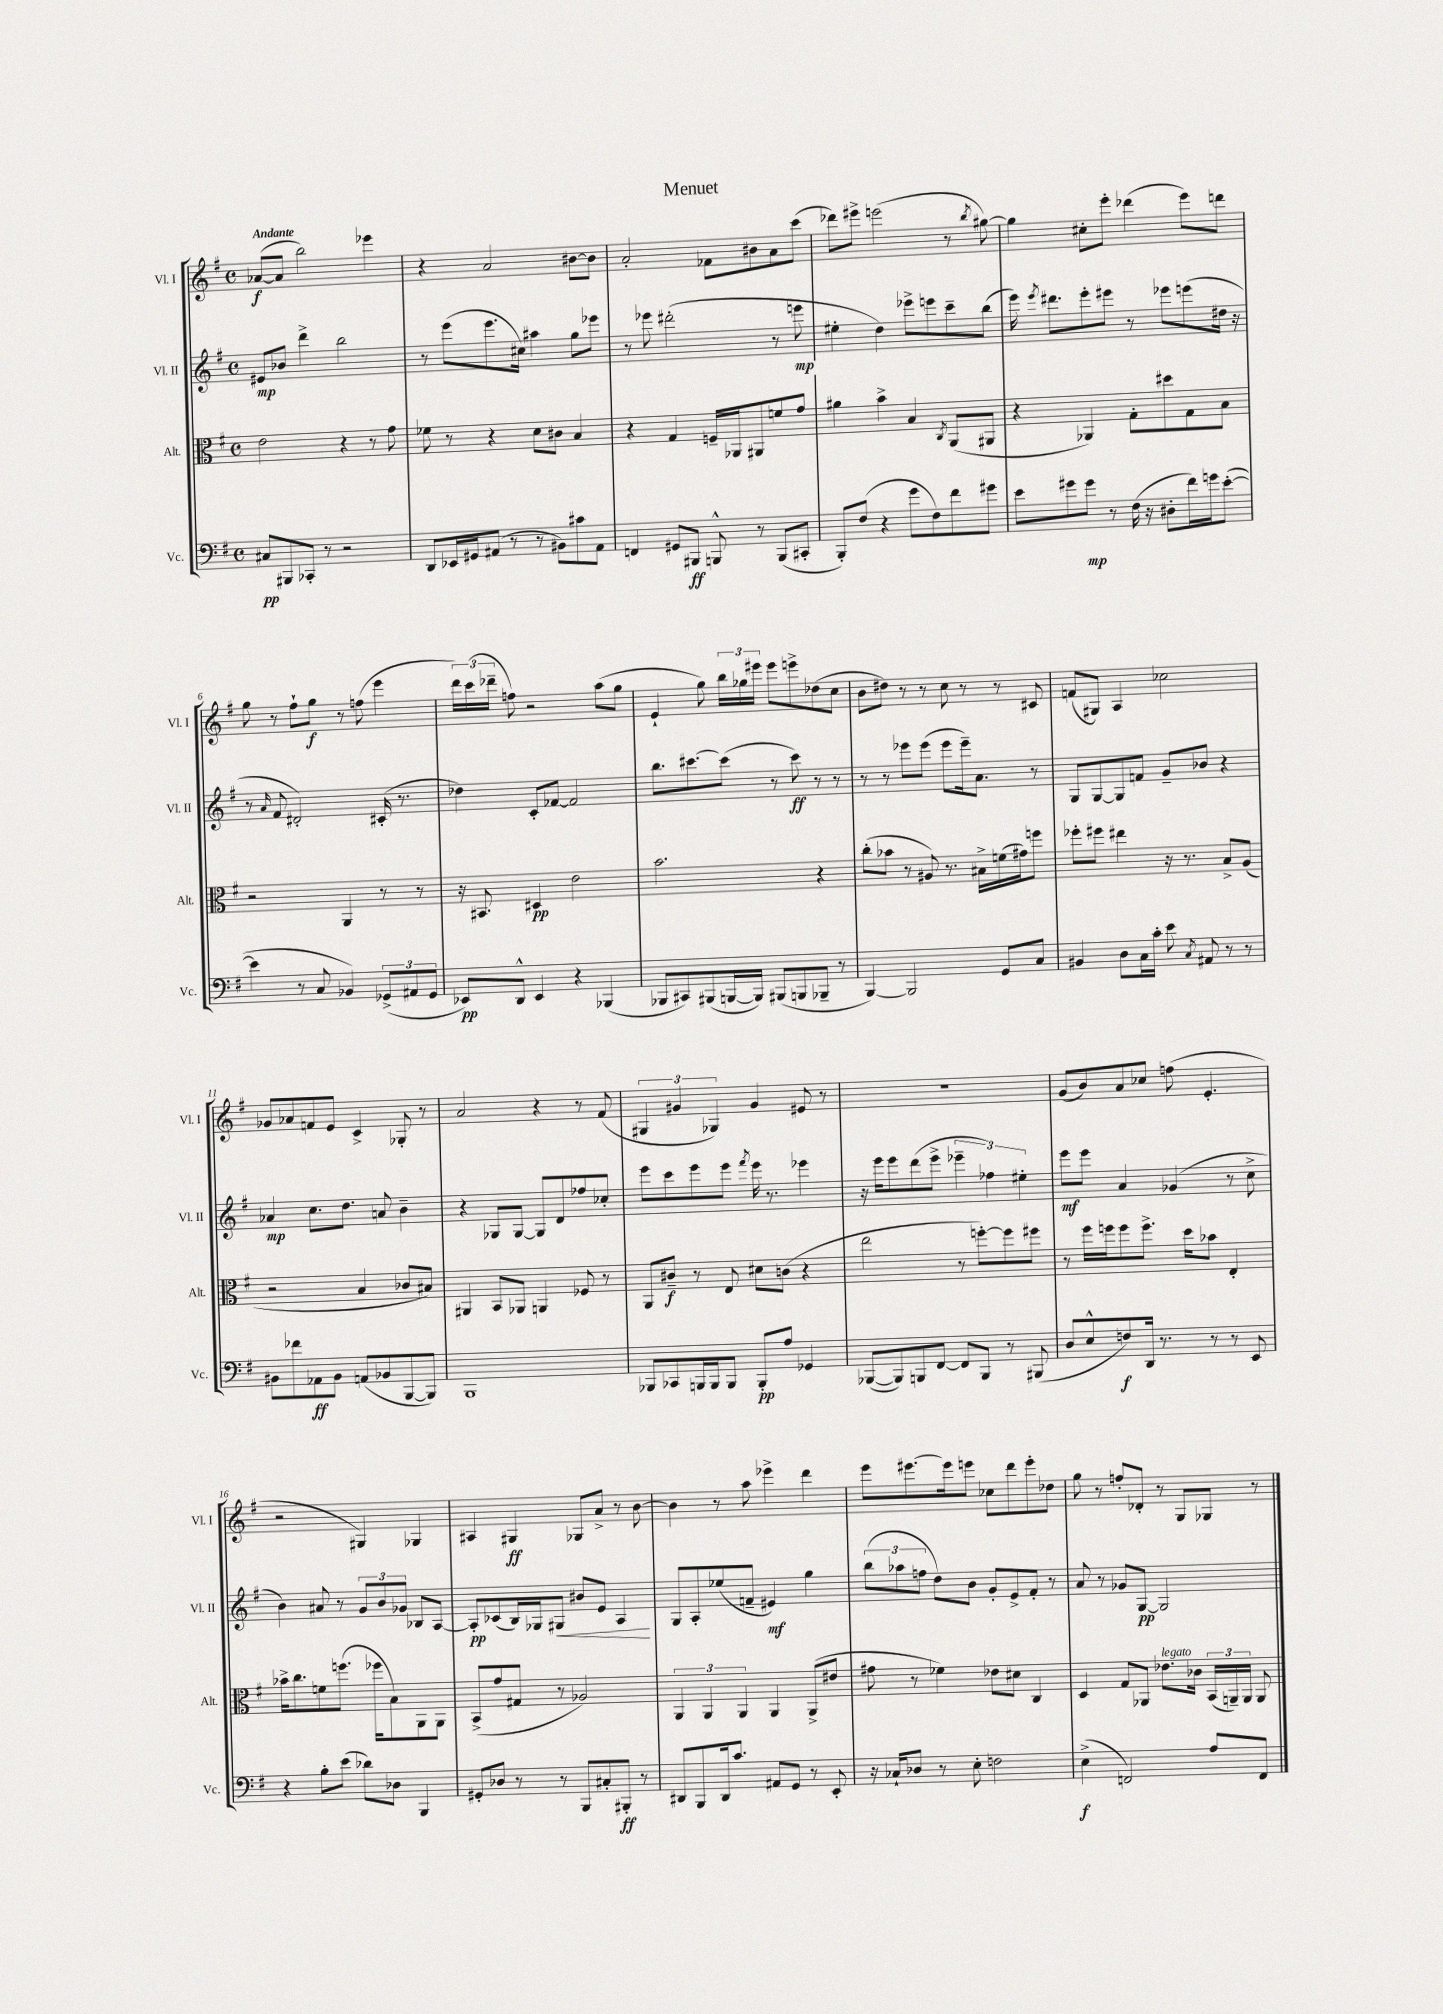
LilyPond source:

\header { title = "Menuet" }
<<
\new StaffGroup <<
\new Staff = "s0" \with { instrumentName = "Vl. I" shortInstrumentName = "Vl. I" } {
    \clef treble \key g \major \defaultTimeSignature \time 4/4 \tempo "Andante"
    \autoBeamOff aes'8[~\f( aes'8] b''2) ees'''4 |
    r4 a'2 bis'8[~ bis'8] |
    a'2-. fes'8[ bis'8 a'8 c'''8]( |
    des'''8[) eis'''8]-> e'''2( r8 \acciaccatura { b''8 } gis''8~) |
    gis''4 cis''8[-. e'''8]-. des'''4( e'''8[) d'''8] |
    g''8 r8 fis''8[-! g''8]\f r8 f''8( e'''4 |
    \tuplet 3/2 { d'''16[) c'''16( des'''16]-- } f''8) r2 a''8[( g''8] |
    e'4-! g''8) \tuplet 3/2 { b''16[ ges''16 eis'''16] } eis'''8[ e'''8-> des''8( c''8] |
    b'8[ dis''8]) r8 r8 c''8 r8 r8 cis'8 |
    f'8[( gis8]) a4 ces''2 |
    ges'8[ aes'8 f'8 e'8] c'4-> ges8-. r8 |
    a'2 r4 r8 fis'8( |
    \tuplet 3/2 { gis4 gis'4 ges4) } gis'4 eis'8 r8 |
    R1 |
    g'8[( b'8) a'8 ces''8] f''8( e'4.-. |
    r2 gis4) ges4 |
    ais4 gis4\ff ges8[ a'8]-> r8 b'8~ |
    b'4 r8 a''8 ees'''4-> d'''4 |
    e'''8[ eis'''8.~ eis'''16 e'''8] ces''8[ d'''8 e'''8-. des''8] |
    g''8 r8 f''8[-. des'8]-. r8 g8[ ges8] r8 \bar "|." |
}
\new Staff = "s1" \with { instrumentName = "Vl. II" shortInstrumentName = "Vl. II" } {
    \clef treble \key g \major \defaultTimeSignature \time 4/4
    \autoBeamOff eis'8[\mp bes'8] d'''4-> b''2 |
    r8 e'''8[( e'''8. cis''16]) ais''4 g''8[ ees'''8] |
    r8 ees'''8 dis'''2-.( r8 e'''8\mp |
    eis''4-. d''4) ees'''8[-> e'''8 c'''8-- b''8]( |
    e'''16) \acciaccatura { e'''8 } dis'''8.[ e'''8-. eis'''8] r8 ees'''8[ e'''8( dis''16] r16 |
    r8 \grace { a'16 } fis'8 dis'2-.) cis'16-.( r8. |
    des''4) c'8[-. fes'8]~ fes'2 |
    b''8.[ cis'''8.~ cis'''8]( r8 cis'''8\ff) r8 r8 |
    r8 r8 ees'''8[ ees'''8]( ees'''8[ ees'''16--) a'8.] r8 |
    g8[ g8~ g8 f'8] g'8[-- bes'8] r4 |
    aes'4\mp c''8.[ d''8.] a'8 b'4-- |
    r4 ges8[ ges8]~ ges8[ d'8 fes''8 ces''8]-. |
    e'''8[ c'''8 e'''8 e'''8] \acciaccatura { fis'''8 } e'''16 r8. ees'''4 |
    r16 e'''16[ e'''8 d'''8( e'''8]-> \tuplet 3/2 { ees'''4-- fes''4) eis''4-. } |
    e'''8[\mf e'''8] a'4 ges'4( r8 c''8-> |
    b'4) ais'8 r8 \tuplet 3/2 { g'8[ b'8 ges'8] } bes8[ a8]~ |
    a8[-.\pp ces'8( b16) ges16 gis8]\< bis'8[ e'8] a4\! |
    g8[ a8-. ees''8( f'8]-- eis'4\mf) g''4 |
    \tuplet 3/2 { b''8[( aes''8 f''8] } d''8[) b'8] g'8[-. e'8-> fis'8]-. r8 |
    a'8 r8 ges'8[ g8]~\pp g2 \bar "|." |
}
\new Staff = "s2" \with { instrumentName = "Alt." shortInstrumentName = "Alt." } {
    \clef alto \key g \major \defaultTimeSignature \time 4/4
    \autoBeamOff e'2 r4 r8 g'8 |
    fes'8 r8 r4 d'8[ cis'8] b4 |
    r4 g4 f16[-- aes,16 ais,8 f'8 g'8] |
    ais'4 b'4-> b4 \acciaccatura { c8 } a,8[( ais,8] |
    r4 aes,4) g8[-. dis''8 g8 b8] |
    r2 a,4 r8 r8 |
    r16 bis,8. dis4\pp e'2 |
    b'2. r4 |
    c''8[-.( bes'8] r8 ais8) r8. bis16[-> f'16( gis'16) f''8] |
    fes''8[-. fis''8] eis''4 r16 r8. b8[-> a8]( |
    r2 b4 ces'8[ bis8]) |
    ais,4 b,8[ aes,8] a,4 fes8 r8 |
    a,8[ cis'8]--\f r8 e8 dis'8[ c'8]( r4 |
    e''2 r8 f''8[~-.) f''8 fis''8] |
    r8 fis''16[ f''16 f''8 f''8.]-> d''16[ bes'8] e4-. |
    bes'16[-> c''8. f'8 f''8.]( fes''16[ b8) a,8 a,8] |
    b,8[->( g'8 gis8] r8 aes2) |
    \tuplet 3/2 { a,4 a,4 a,4 } a,4 a,8[->( eis'8] |
    gis'8 r8 fes'4) ees'8[ dis'8] c4 |
    d4 g8[ aes,8] ees'8.[^\markup { \italic "legato" } ces'16] \tuplet 3/2 { b,16[( a,16--) a,16] } a,8 \bar "|." |
}
\new Staff = "s3" \with { instrumentName = "Vc." shortInstrumentName = "Vc." } {
    \clef bass \key g \major \defaultTimeSignature \time 4/4
    \autoBeamOff cis8[\pp bis,,8 ces,8]-. r8 r2 |
    d,8[ ees,16 gis,16 ais,8]( r8 r8 bis,8[) cis'8 ais,8] |
    f,4 gis,8[ bis,,8]\ff b,,8-^ r8 b,,8[( cis,8]-. |
    b,,8[-.) fis8]( r4 g'8[ fis8) fis'8 gis'8] |
    e'8[ gis'8 gis'8]\mp r8 fis16( r16 dis8[-. fis'16) g'16 e'8]~-.( |
    e'4 r8 c8 bes,4) \tuplet 3/2 { ges,8[->( ais,8 ges,8] } |
    ees,8[\pp) d,8]-^ ees,4 r4 bes,,4( |
    bes,,8[ cis,8) bis,,8( b,,16~ b,,16]) bis,,8[( b,,8 bes,,8]-- r8 |
    b,,4~) b,,2 g,8[ c8] |
    bis,4 d8[ c16 c'16]-. e'8 \acciaccatura { c8 } ais,8 r8 r8 |
    bis,8[ fes'8 aes,8\ff bis,8] a,8[( bes,8 b,,8~ b,,8]) |
    b,,1 |
    bes,,8[ ces,8 b,,16 b,,16 b,,8] b,,8[-.\pp a8] ges,4 |
    bes,,8[~( bes,,8) b,,8 fis,8]~ fis,8[ b,,8] r8 bis,,8( |
    d8[ e8-^ f8\f) d,16] r8. r8 r8 e,8 |
    r4 b8[-. e'8]( des'8[) des8] b,,4 |
    gis,8[-. des8] r8 r8 b,,8[ cis8-. bis,,8]-.\ff r8 |
    dis,8[ b,,8 dis,16 c'8.] ais,8[ g,8] r8 e,8-. |
    r16 ces16[-! des8] r8 e8-. f2 |
    e4->\f( f,2) a8[ f,8] \bar "|." |
}
>>
>>
